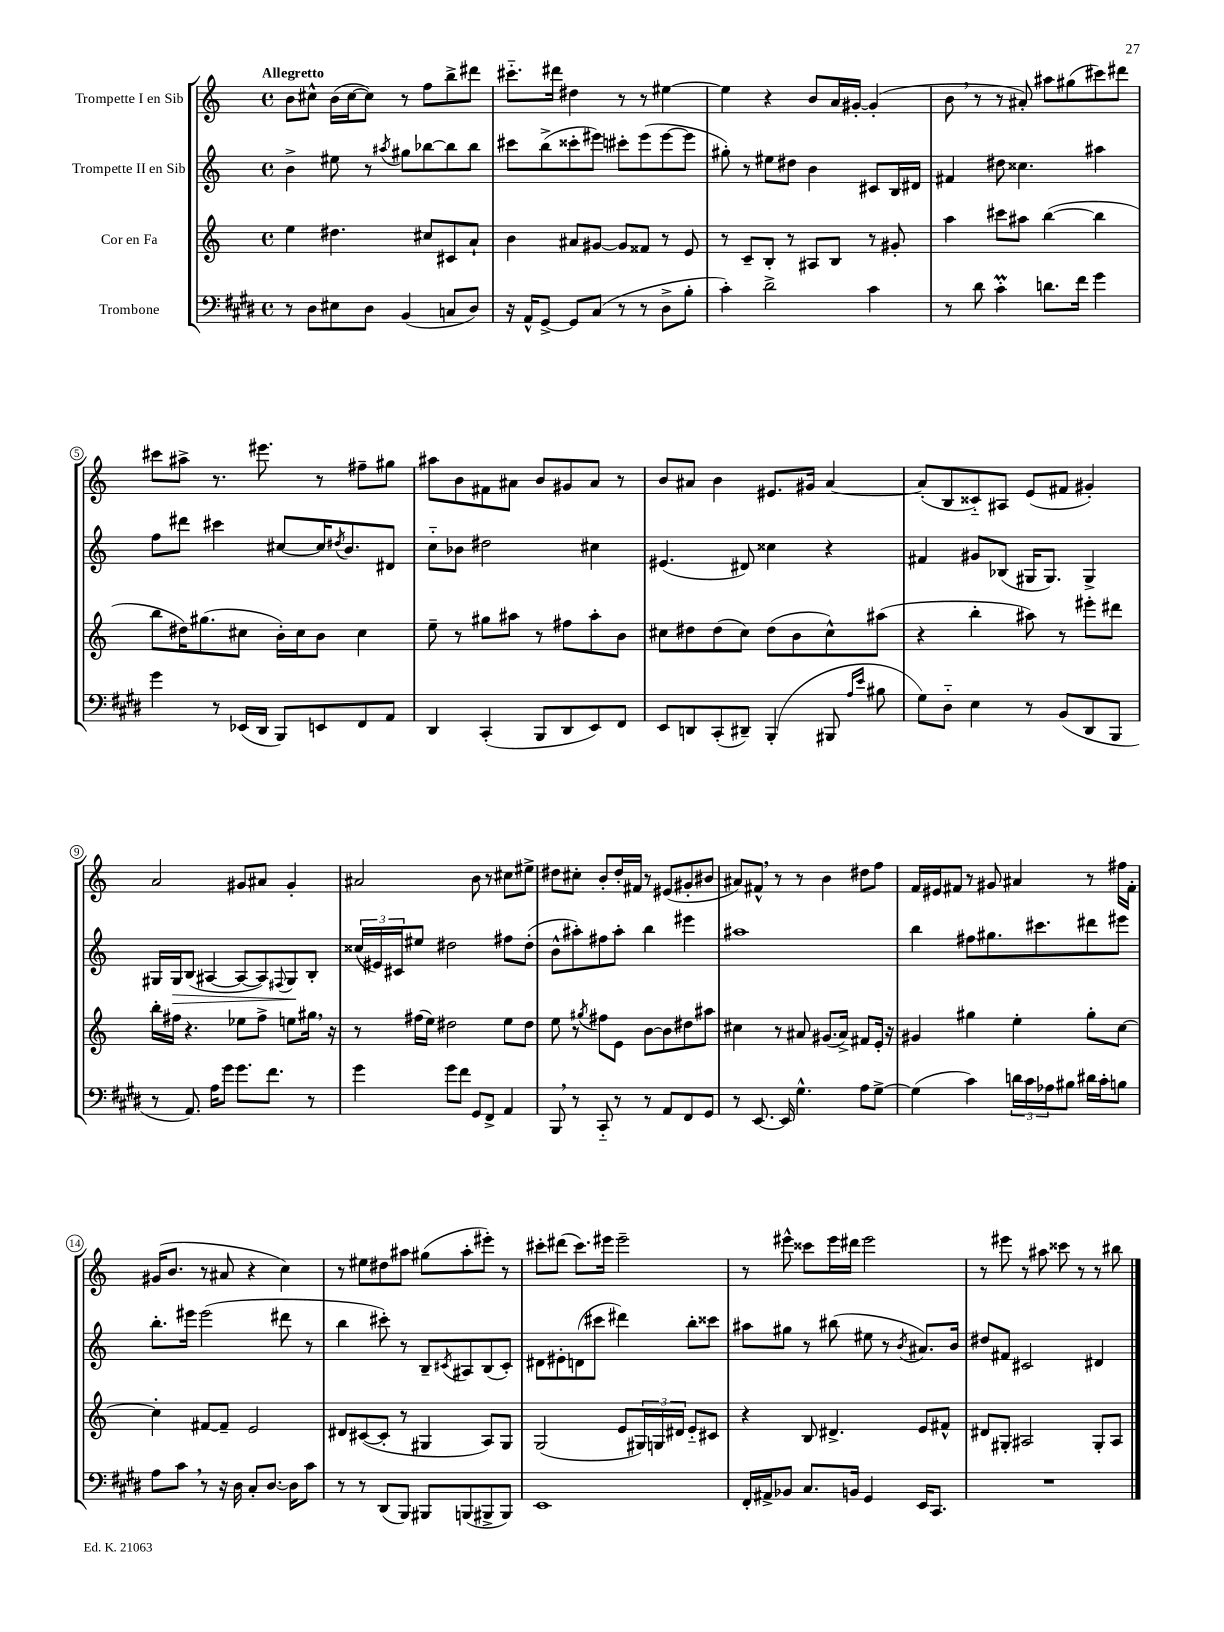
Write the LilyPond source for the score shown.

<<
\new StaffGroup <<
\new Staff = "s0" \with { instrumentName = "Trompette I en Sib" } {
    \clef treble \key c \major \defaultTimeSignature \time 4/4 \tempo "Allegretto"
    b'8 cis''8-^ b'16( cis''16~ cis''8) r8 f''8 b''8-> dis'''8 |
    cis'''8.-_ dis'''16 dis''4 r8 r8 eis''4~ |
    eis''4 r4 b'8 a'16 gis'16~-. gis'4-.( |
    b'8 \breathe r8 r8 ais'8-.) ais''8 gis''8( cis'''8) dis'''8 |
    cis'''8 ais''8-> r8. eis'''8. r8 fis''8-- gis''8 |
    ais''8 b'8 fis'8 ais'8 b'8 gis'8 ais'8 r8 |
    b'8 ais'8 b'4 eis'8. gis'16 ais'4~ |
    ais'8-.( b8 cisis'8-_) ais8 e'8( fis'8 gis'4-.) |
    a'2 gis'8 ais'8 gis'4-. |
    ais'2 b'8 r8 cis''8 eis''8-> |
    dis''8 cis''8-. b'8-. dis''16-. fis'16 r8 eis'8( gis'8-. bis'8 |
    ais'8) fis'8-^ \breathe r8 r8 b'4 dis''8 f''8 |
    f'16 eis'16 fis'8 r8 gis'8 ais'4 r8 fis''16 fis'16-. |
    gis'16( b'8. r8 ais'8 r4 c''4) |
    r8 eis''8 dis''8 ais''8 gis''8( ais''8-. eis'''8-.) r8 |
    cis'''8-. dis'''8( cis'''8.) eis'''16 eis'''2-- |
    r8 eis'''8-^ cisis'''8 eis'''16 dis'''16 eis'''2 |
    r8 eis'''8 r8 ais''8 cisis'''8 r8 r8 bis''8 \bar "|." |
}
\new Staff = "s1" \with { instrumentName = "Trompette II en Sib" } {
    \clef treble \key c \major \defaultTimeSignature \time 4/4
    b'4-> eis''8 r8 \acciaccatura { ais''8 } gis''8 bes''8~ bes''8 bes''8 |
    cis'''8 b''8->( cisis'''8-. eis'''8) cis'''8-. eis'''8( eis'''8~ eis'''8 |
    gis''8-.) r8 eis''8 dis''8 b'4 cis'8 b16 dis'16 |
    fis'4 dis''8 cisis''4. ais''4 |
    f''8 dis'''8 cis'''4 cis''8~ cis''16 \acciaccatura { dis''8 } b'8. dis'8 |
    c''8-_ bes'8 dis''2 cis''4 |
    eis'4.( dis'8) cisis''4 r4 |
    fis'4 gis'8 bes8( gis16 gis8.) gis4-> |
    gis16 gis16\> b8( ais4~ ais8~ ais8) \appoggiatura { fis8 } gis8\! b8-. |
    \tuplet 3/2 { cisis''16( eis'16) cis'16 } eis''8 dis''2 fis''8 dis''8-.( |
    b'8-^ ais''8-.) fis''8 ais''8-. b''4 eis'''4 |
    ais''1 |
    b''4 fis''8 gis''8. cis'''8. dis'''8 eis'''8 |
    b''8.-. eis'''16 eis'''2( dis'''8 r8 |
    b''4 cis'''8-.) r8 b8-- \acciaccatura { cis'8 } ais8 b8( cis'8-.) |
    dis'8 eis'8-. d'8( cis'''8 dis'''4) b''8-. cisis'''8 |
    ais''8 gis''8 r8 bis''8( eis''8 r8 \acciaccatura { b'8 } ais'8.) b'16 |
    dis''8 fis'8 cis'2 dis'4 \bar "|." |
}
\new Staff = "s2" \with { instrumentName = "Cor en Fa" } {
    \clef treble \key c \major \defaultTimeSignature \time 4/4
    e''4 dis''4. cis''8 cis'8 a'8-! |
    b'4 ais'8 gis'8~ gis'8 fisis'8 r8 e'8 |
    r8 c'8-- b8-. r8 ais8 b8 r8 gis'8-. |
    a''4 cis'''8 ais''8 b''4~( b''4 |
    b''8 dis''16) gis''8.( cis''8 b'16-.) cis''16 b'8 cis''4 |
    e''8-- r8 gis''8 ais''8 r8 fis''8 ais''8-. b'8 |
    cis''8 dis''8 dis''8( cis''8) dis''8( b'8 cis''8-^) ais''8( |
    r4 b''4-. ais''8) r8 eis'''8-. dis'''8 |
    b''16-. fis''16 r4. ees''8 fis''8-> e''8 gis''16 \breathe r16 |
    r8 fis''16( e''16) dis''2 e''8 dis''8 |
    e''8 r8 \acciaccatura { gis''8 } fis''8 e'8 b'8~ b'8 dis''8 ais''8 |
    cis''4 r8 ais'8 gis'8.( ais'16->) fis'8 e'16-. r16 |
    gis'4 gis''4 e''4-. gis''8-. c''8~ |
    c''4-. fis'8~ fis'8-- e'2 |
    dis'8 cis'8~( cis'8-. r8 gis4 a8) gis8 |
    g2( e'8 \tuplet 3/2 { gis16) g16 dis'16 } e'8-_ cis'8 |
    r4 b8 dis'4.-> e'8 fis'8-^ |
    dis'8 gis8-. ais2 gis8-. ais8 \bar "|." |
}
\new Staff = "s3" \with { instrumentName = "Trombone" } {
    \clef bass \key e \major \defaultTimeSignature \time 4/4
    r8 dis8 eis8 dis8 b,4( c8 dis8) |
    r16 a,16-^ gis,8~-> gis,8 cis8( r8 r8 dis8-> b8-. |
    cis'4-.) dis'2-> cis'4 |
    r8 dis'8 cis'4-.\prall d'8. fis'16 gis'4 |
    gis'4 r8 ees,16( dis,16 b,,8) e,8 fis,8 a,8 |
    dis,4 cis,4-.( b,,8 dis,8 e,8) fis,8 |
    e,8 d,8 cis,8-.( dis,8--) b,,4-.( bis,,8 \grace { a16 e'16 } bis8 |
    gis8) dis8-_ e4 r8 b,8( dis,8 b,,8 |
    r8 a,8.) a16 gis'8 gis'8. fis'8. r8 |
    gis'4 gis'8 fis'8 gis,8 fis,8-> a,4 |
    b,,8 \breathe r8 cis,8-_ r8 r8 a,8 fis,8 gis,8 |
    r8 e,8.~ e,16 gis4.-^ a8 gis8~-> |
    gis4( cis'4) \tuplet 3/2 { d'16 cis'16 aes16 } bis8 dis'16 cis'16-. b8 |
    a8 cis'8 \breathe r8 r16 dis16 cis8-. dis8.~ dis16 cis'8 |
    r8 r8 dis,8( b,,8) bis,,8 b,,8( bis,,8-> bis,,8) |
    e,1 |
    fis,16-. ais,16-> bes,8 cis8. b,16 gis,4 e,16 cis,8. |
    R1 \bar "|." |
}
>>
>>
\layout { \context { \Score \override BarNumber.stencil = #(make-stencil-circler 0.1 0.3 ly:text-interface::print) } }
